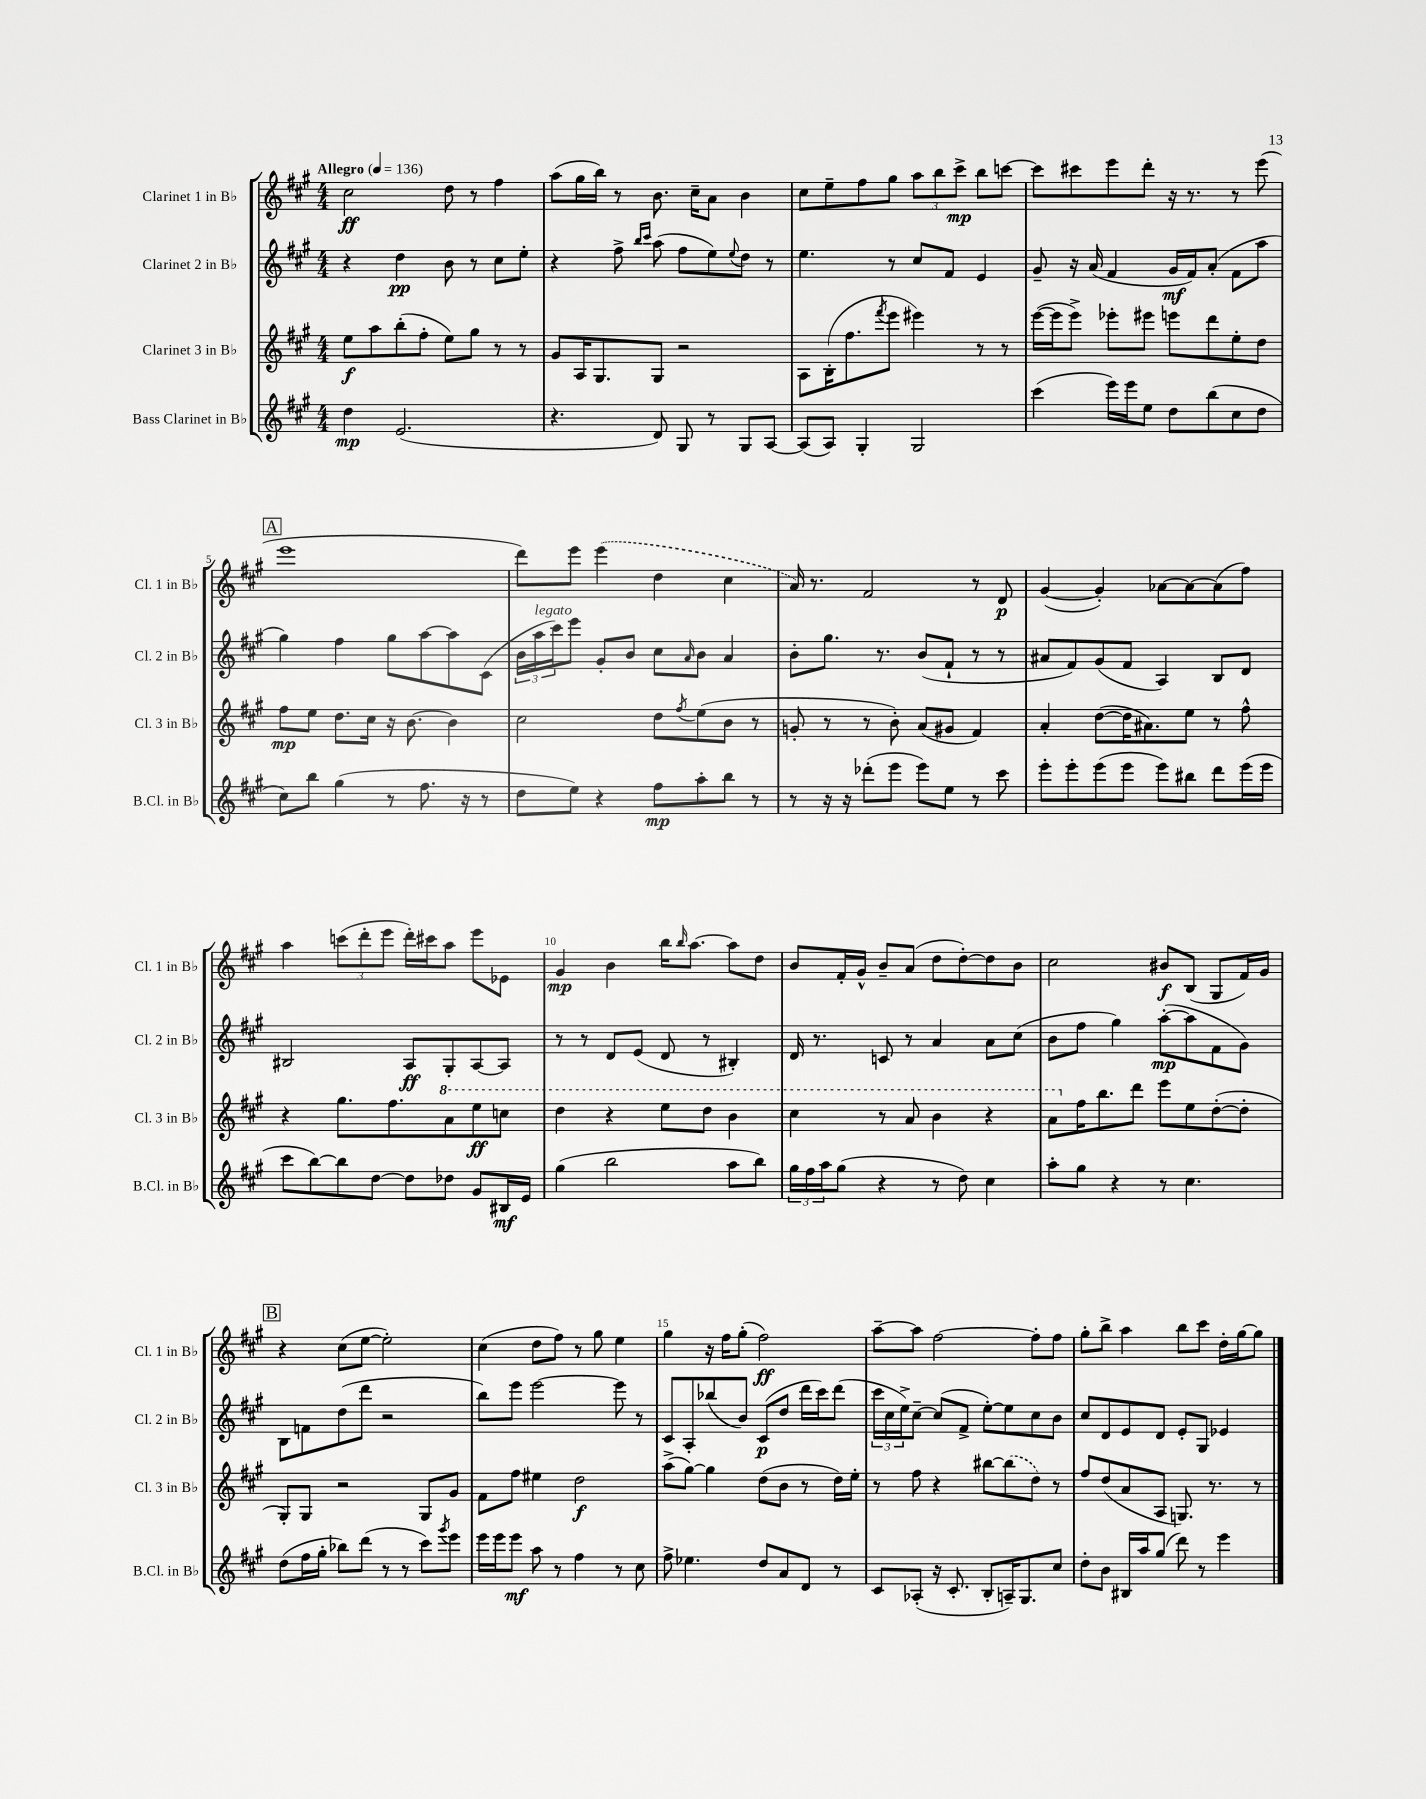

**kern	**dynam	**kern	**dynam	**kern	**dynam	**kern	**dynam
*part4	*part4	*part3	*part3	*part2	*part2	*part1	*part1
*staff4	*staff4	*staff3	*staff3	*staff2	*staff2	*staff1	*staff1
*I"Bass Clarinet in B♭	*	*I"Clarinet 3 in B♭	*	*I"Clarinet 2 in B♭	*	*I"Clarinet 1 in B♭	*
*I'B.Cl. in B♭	*	*I'Cl. 3 in B♭	*	*I'Cl. 2 in B♭	*	*I'Cl. 1 in B♭	*
*clefG2	*	*clefG2	*	*clefG2	*	*clefG2	*
*k[f#c#g#]	*	*k[f#c#g#]	*	*k[f#c#g#]	*	*k[f#c#g#]	*
*M4/4	*	*M4/4	*	*M4/4	*	*M4/4	*
*MM136	*	*MM136	*	*MM136	*	*MM136	*
=1	=1	=1	=1	=1	=1	=1	=1
!	!	!	!	!	!	!LO:TX:a:B:t=Allegro	!
4dd\	mp	8ee\L	f	4r	.	2cc#\	ff
.	.	8aa\	.	.	.	.	.
(2.e/	.	(8bb'\	.	4dd\	pp	.	.
.	.	8ff#'\J	.	.	.	.	.
.	.	8ee\L)	.	8b\	.	8dd\	.
.	.	8gg#\J	.	8r	.	8r	.
.	.	8r	.	8cc#\L	.	4ff#\	.
.	.	8r	.	8ee'\J	.	.	.
=2	=2	=2	=2	=2	=2	=2	=2
4.r	.	8g#/L	.	4r	.	(8aa\L	.
.	.	16A/K	.	.	.	16gg#\L	.
.	.	8.G#/	.	.	.	16bb\JJ)	.
.	.	.	.	8ff#^\	.	8r	.
.	.	.	.	16qqbb/LL	.	.	.
.	.	.	.	16qqccc#/JJ	.	.	.
8d/)	.	8G#/J	.	(8aa\	.	8.b\	.
8G#/	.	2r	.	8ff#\L	.	.	.
.	.	.	.	.	.	16cc#~\KL	.
8r	.	.	.	8ee\)	.	8a\J	.
.	.	.	.	8qqee/	.	.	.
8G#/L	.	.	.	8dd\J	.	4b\	.
[8A/J	.	.	.	8r	.	.	.
=3	=3	=3	=3	=3	=3	=3	=3
(8A/L]	.	8A\L	.	4.ee\	.	8cc#\L	.
8A/J)	.	(16B'\K	.	.	.	8ee~\	.
.	.	8.ff#\	.	.	.	.	.
4G#'/	.	.	.	.	.	8ff#\	.
.	.	8qfff#/	.	.	.	.	.
.	.	8eee\J	.	8r	.	8gg#\J	.
2G#/	.	4eee#X\)	.	8cc#/L	.	12aa\L	.
.	.	.	.	.	.	12bb\	.
.	.	.	.	8f#/J	.	.	.
.	.	.	.	.	.	12ccc#^\J	mp
.	.	8r	.	4e/	.	8bb\L	.
.	.	8r	.	.	.	[8cccn\J	.
=4	=4	=4	=4	=4	=4	=4	=4
(4ccc#\	.	([16eee\LL	.	8g#~/	.	8ccc\L]	.
.	.	16eee\J]	.	.	.	.	.
.	.	8eee^\J)	.	16r	.	8ccc#X\	.
.	.	.	.	(16a/	.	.	.
16eee\LL)	.	8eee-X'\L	.	4f#/	.	8eee\	.
16eee\J	.	.	.	.	.	.	.
8ee\J	.	8eee#X\J	.	.	.	8ddd'\J	.
8dd\L	.	8eeen\L	.	16g#/LL	mf	16r	.
.	.	.	.	16f#/J)	.	8.r	.
(8bb\	.	8ddd\	.	(8a'/J	.	.	.
8cc#\	.	8ee'\	.	8f#\L	.	8r	.
8dd\J	.	8dd\J	.	8aa\J	.	(8eee\	.
!!LO:LB:g=z
!!LO:REH:place=s1:t=A
=5	=5	=5	=5	=5	=5	=5	=5
8cc#\L)	.	8ff#\L	mp	4gg#\)	.	1eee	.
8bb\J	.	8ee\J	.	.	.	.	.
(4gg#\	.	8.dd\L	.	4ff#\	.	.	.
.	.	16cc#\Jk	.	.	.	.	.
8r	.	16r	.	8gg#\L	.	.	.
.	.	[8.b\	.	.	.	.	.
8.ff#\	.	.	.	[8aa\	.	.	.
.	.	4b\]	.	8aa\]	.	.	.
16r	.	.	.	.	.	.	.
8r	.	.	.	(8c#\J	.	.	.
=6	=6	=6	=6	=6	=6	=6	=6
8dd\L	.	2cc#\	.	24b\LL	.	8ddd\L)	.
!	!	!	!	!LO:TX:a:i:t=legato	!	!	!
.	.	.	.	24aa\	.	.	.
.	.	.	.	24ccc#\J)	.	.	.
8ee\J)	.	.	.	8eee\J	.	8eee\J	.
4r	.	.	.	8g#'/L	.	(4eee\	.
.	.	.	.	8b/J	.	.	.
8ff#\L	mp	8dd\L	.	8cc#\L	.	4dd\	.
.	.	8qff#/	.	16qqa/	.	.	.
8aa'\	.	(8ee\	.	8b\J	.	.	.
8bb\J	.	8b\J	.	4a/	.	4cc#\	.
8r	.	8r	.	.	.	.	.
=7	=7	=7	=7	=7	=7	=7	=7
8r	.	8gn'/	.	8b'\L	.	16a/)	.
.	.	.	.	.	.	8.r	.
16r	.	8r	.	8.gg#\J	.	.	.
16r	.	.	.	.	.	.	.
(8ddd-X'\L	.	8r	.	.	.	2f#/	.
.	.	.	.	8.r	.	.	.
8eee\J	.	8b'\)	.	.	.	.	.
8eee\L)	.	(8a/L	.	(8b/L	.	.	.
8ee\J	.	8g#X/J	.	8f#`/J	.	.	.
8r	.	4f#/)	.	8r	.	8r	.
8ccc#\	.	.	.	8r	.	8d/	p
=8	=8	=8	=8	=8	=8	=8	=8
8eee'\L	.	4a'/	.	8a#X/L	.	([4g#/	.
8eee'\	.	.	.	8f#/)	.	.	.
(8eee\	.	([8dd\L	.	(8g#/	.	4g#'/])	.
8eee\J	.	16dd\K]	.	8f#/J	.	.	.
.	.	8.a#X\)	.	.	.	.	.
8eee\L)	.	.	.	4A/)	.	[8a-X\L	.
8bb#X\J	.	8ee\J	.	.	.	8a-\_	.
8ddd\L	.	8r	.	8B/L	.	(8a-\]	.
(16eee\L	.	8ff#^^\	.	8d/J	.	8ff#\J)	.
16eee\JJ	.	.	.	.	.	.	.
!!LO:LB:g=z
=9	=9	=9	=9	=9	=9	=9	=9
8ccc#\L	.	4r	.	2B#X/	.	4aa\	.
[8bb\)	.	.	.	.	.	.	.
8bb\]	.	8.gg#\L	.	.	.	(12cccn\L	.
.	.	.	.	.	.	12ddd'\	.
[8dd\J	.	.	.	.	.	.	.
.	.	.	.	.	.	12eee\J	.
.	.	8.ff#\	.	.	.	.	.
8dd\L]	.	.	.	8A/L	ff	16ddd'\LL)	.
.	.	.	.	.	.	16ccc#X\J	.
*	*	*8va	*	*	*	*	*
8dd-X\J	.	8aa\	.	8G#'/	.	8aa\J	.
8g#/L	.	8eee\	ff	[8A/	.	8eee\L	.
16B#X/L	mf	8cccn\J	.	8A/J]	.	8e-X\J	.
16e/JJ	.	.	.	.	.	.	.
=10	=10	=10	=10	=10	=10	=10	=10
(4gg#\	.	4ddd\	.	8r	.	4g#/	mp
.	.	.	.	8r	.	.	.
2bb\	.	4r	.	8d/L	.	4b\	.
.	.	.	.	(8e/J	.	.	.
.	.	8eee\L	.	8d/	.	16bb\KL	.
.	.	.	.	.	.	16qqbb/	.
.	.	.	.	.	.	[8.aa\J	.
.	.	8ddd\J	.	8r	.	.	.
8aa\L	.	4bb\	.	4B#X'/)	.	8aa\L]	.
8bb\J)	.	.	.	.	.	8dd\J	.
=11	=11	=11	=11	=11	=11	=11	=11
24gg#\LL	.	4ccc#\	.	16d/	.	8b/L	.
24ff#\	.	.	.	.	.	.	.
.	.	.	.	8.r	.	.	.
24aa\J	.	.	.	.	.	.	.
(8gg#\J	.	.	.	.	.	16f#'/L	.
.	.	.	.	.	.	16g#^^/JJ	.
4r	.	8r	.	8cn/	.	8b~/L	.
.	.	8aa/	.	8r	.	(8a/J	.
8r	.	4bb\	.	4a/	.	8dd\L	.
8dd\)	.	.	.	.	.	[8dd'\)	.
4cc#\	.	4r	.	8a\L	.	8dd\]	.
.	.	.	.	(8cc#\J	.	8b\J	.
=12	=12	=12	=12	=12	=12	=12	=12
8aa'\L	.	8aa\L	.	8b\L	.	2cc#\	.
*	*	*X8va	*	*	*	*	*
8gg#\J	.	16ff#\K	.	8ff#\J	.	.	.
.	.	8.bb\	.	.	.	.	.
4r	.	.	.	4gg#\)	.	.	.
.	.	8ddd\J	.	.	.	.	.
8r	.	8eee\L	.	([8aa'\L	mp	8b#X/L	f
4.cc#\	.	8ee\	.	8aa\]	.	(8B/J	.
.	.	([8dd'\	.	8f#\	.	8G#/L	.
.	.	8dd'\J]	.	8g#\J)	.	16f#/L)	.
.	.	.	.	.	.	16g#/JJ	.
!!LO:LB:g=z
!!LO:REH:place=s1:t=B
=13	=13	=13	=13	=13	=13	=13	=13
(8dd\L	.	8G#'/L)	.	8B\L	.	4r	.
16ff#\L	.	8G#/J	.	8fn\	.	.	.
16gg#'\JJ	.	.	.	.	.	.	.
8bb-X\L)	.	2r	.	(8dd\	.	(8cc#\L	.
(8ddd\J	.	.	.	8ddd\J	.	[8ee\J	.
8r	.	.	.	2r	.	2ee'\])	.
8r	.	.	.	.	.	.	.
8ccc#\L)	.	8G#/L	.	.	.	.	.
8qggg#/	.	.	.	.	.	.	.
8eee\J	.	8g#/J	.	.	.	.	.
=14	=14	=14	=14	=14	=14	=14	=14
16eee\LL	.	8f#\L	.	8bb\L)	.	(4cc#\	.
16eee\J	.	.	.	.	.	.	.
8eee\J	mf	8ff#\J	.	8eee\J	.	.	.
8aa\	.	4ee#X\	.	[2eee\	.	8dd\L	.
8r	.	.	.	.	.	8ff#\J)	.
4ff#\	.	2dd\	f	.	.	8r	.
.	.	.	.	.	.	8gg#\	.
8r	.	.	.	8eee\]	.	4ee\	.
8cc#\	.	.	.	8r	.	.	.
=15	=15	=15	=15	=15	=15	=15	=15
8ff#^\	.	(8aa^\L	.	8c#/L	.	4gg#\	.
4.ee-X\	.	[8gg#\J)	.	8A'/	.	.	.
.	.	4gg#\]	.	(8bb-X/	.	16r	.
.	.	.	.	.	.	16ff#\KL	.
.	.	.	.	8b/J)	.	(8gg#'\J	.
8dd/L	.	(8dd\L	.	(8c#/L	p	2ff#\)	ff
8a/	.	8b\J	.	8dd/J	.	.	.
8d/J	.	8r	.	16ddd\LL	.	.	.
.	.	.	.	16ccc#\J)	.	.	.
8r	.	16dd\LL)	.	(8ddd\J	.	.	.
.	.	16ee'\JJ	.	.	.	.	.
=16	=16	=16	=16	=16	=16	=16	=16
8c#/L	.	8r	.	24ccc#\LL	.	[8aa~\L	.
.	.	.	.	24cc#\	.	.	.
.	.	.	.	24ee^\J)	.	.	.
(8A-X'/J	.	8ff#\	.	[8cc#~\J	.	8aa\J]	.
16r	.	4r	.	(8cc#/L]	.	[2ff#\	.
8.c#'/	.	.	.	.	.	.	.
.	.	.	.	8f#^/J	.	.	.
8B'/L	.	[8bb#X\L	.	[8ee'\L)	.	.	.
16An~/K)	.	(8bb#\]	.	8ee\]	.	.	.
8.G#/	.	.	.	.	.	.	.
.	.	8dd\J)	.	8cc#\	.	8ff#'\L]	.
8cc#/J	.	8r	.	8b\J	.	8ff#\J	.
=17	=17	=17	=17	=17	=17	=17	=17
8dd'\L	.	8ff#/L	.	8cc#/L	.	8gg#'\L	.
8b\J	.	(8dd/	.	8d/	.	8bb^\J	.
16B#X/LL	.	8a/	.	8e/	.	4aa\	.
16aa/J	.	.	.	.	.	.	.
(8gg#/J	.	8A/J	.	8d/J	.	.	.
8ddd\)	.	8.Gn/)	.	8e'/L	.	8bb\L	.
8r	.	.	.	8G#/J	.	8ccc#\J	.
.	.	8.r	.	.	.	.	.
4eee\	.	.	.	4e-X/	.	16dd'\LL	.
.	.	.	.	.	.	[16gg#\J	.
.	.	8r	.	.	.	8gg#\J]	.
==	==	==	==	==	==	==	==
*-	*-	*-	*-	*-	*-	*-	*-
